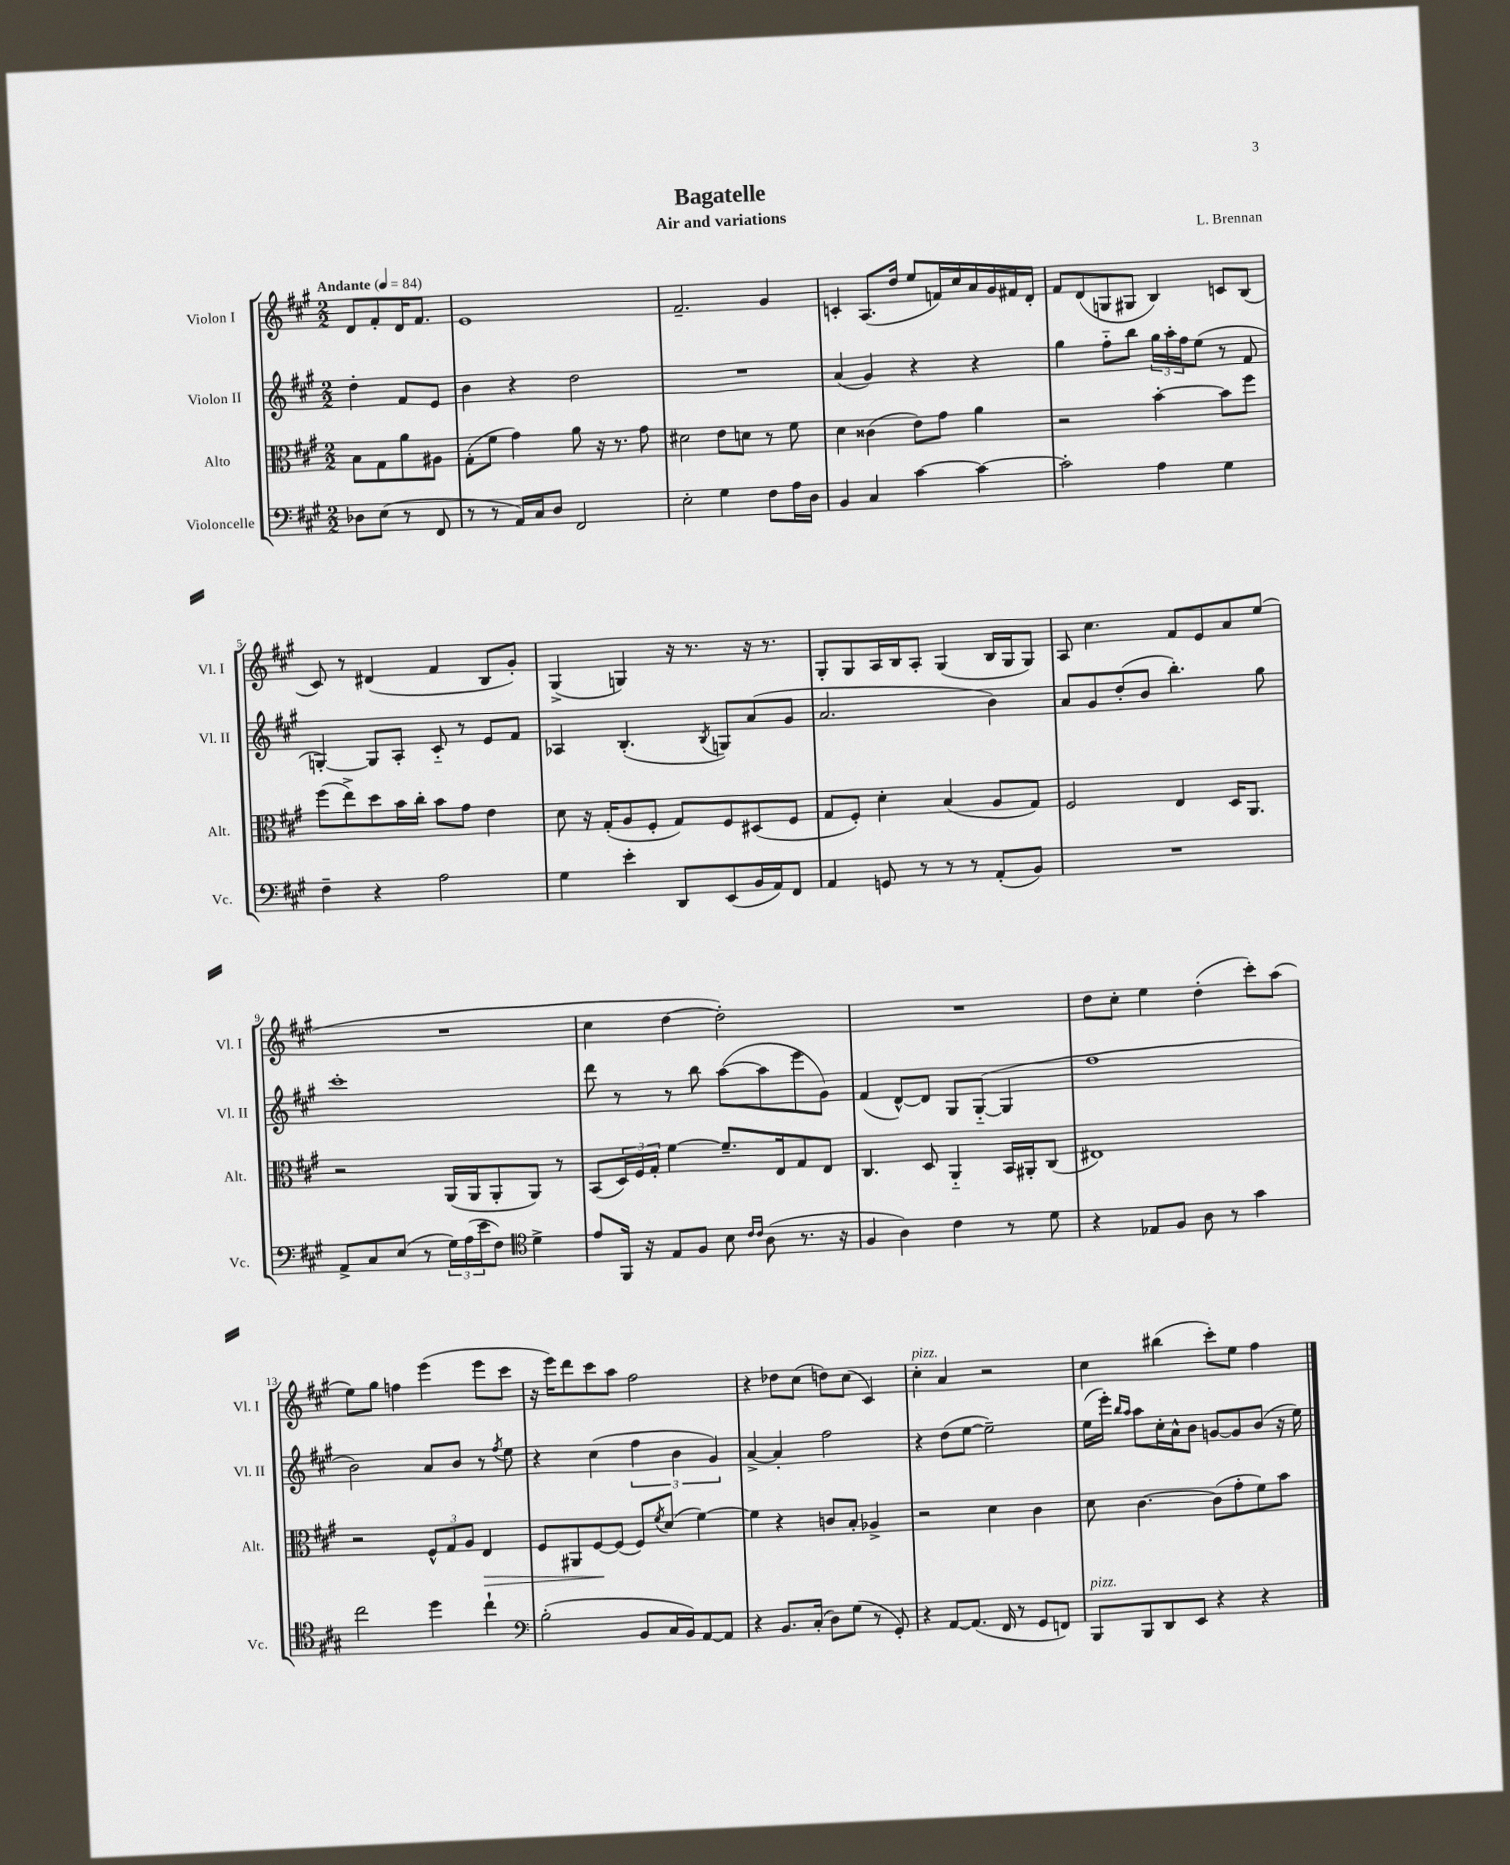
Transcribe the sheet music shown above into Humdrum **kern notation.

**kern	**kern	**kern	**kern
*staff4	*staff3	*staff2	*staff1
*clefF4	*clefC3	*clefG2	*clefG2
*k[f#c#g#]	*k[f#c#g#]	*k[f#c#g#]	*k[f#c#g#]
*M2/2	*M2/2	*M2/2	*M2/2
*MM84	*MM84	*MM84	*MM84
8D-	8B	4dd'	8d
(8E	8G#	.	8f#'
8r	8a	8f#	16d
.	.	.	8.f#
8FF#	8A#	8e	.
=	=	=	=
8r	(8G#'	4b	1e
8r	8f#	.	.
16AA)	4g#)	4r	.
16C#	.	.	.
8D	.	.	.
2FF#	8a	2dd	.
.	16r	.	.
.	8.r	.	.
.	8g#	.	.
=	=	=	=
2E'	2d#	1r	2.f#~
4G#	8e	.	.
.	8d	.	.
8F#	8r	.	4g#
16A	8f#	.	.
16D	.	.	.
=	=	=	=
4BB	4d	(4a	4c'
4C#	(4c##	4g#)	(8.A
.	.	.	16dd
[4c#	8e)	4r	8ee
.	8g#	.	16f)
.	.	.	16cc#
4c#_	4a	4r	16a
.	.	.	16g#
.	.	.	16f#
.	.	.	16d'
=	=	=	=
2c#']	2r	4gg#	8f#
.	.	.	(8d
.	.	8ff#'~	8G
.	.	8bb	8G#
4A	[4b'	24gg#	4B)
.	.	24aa'	.
.	.	24ff#	.
.	.	(8ee	.
4G#	8b]	8r	8c
.	8ff#	8f#	(8B
=	=	=	=
4F#~	(8ff#	[4G')	8c#)
.	8ee^)	.	8r
4r	8dd	8G]	(4d#
.	16b	8A'	.
.	16cc#'	.	.
2A	8b	8c#'~	4f#
.	8g#	8r	.
.	4e	8e	8B
.	.	8f#	8g#')
=	=	=	=
4G#	8d	4A-	(4G#^
.	16r	.	.
.	(16G#'	.	.
4e'	8A	(4.B'	4G)
.	8F#'	.	.
8DD	8G#)	.	16r
.	.	.	8.r
.	.	8qB	.
(8EE	8F#	8G)	.
16BB	(8D#	(8a	16r
16AA)	.	.	8.r
8FF#	8F#	8g#	.
=	=	=	=
4AA	8G#	2.a	8G#'
.	8F#')	.	8G#
8GG	4d'	.	16A
.	.	.	16B
8r	.	.	8A'
8r	(4B	.	(4G#
8r	.	.	.
(8AA'	8A	4b)	16B
.	.	.	16G#
8BB)	8G#)	.	8G#)
=	=	=	=
1r	2F#	8a	8A
.	.	8g#	4.cc#
.	.	(8dd'	.
.	.	8b	.
.	4E	4.bb')	8f#
.	.	.	8e
.	16D	.	8a
.	8.AA	.	.
.	.	8gg#	(8ee
=	=	=	=
8AA^	2r	1ccc#'	1r
8C#	.	.	.
(8E	.	.	.
8r	.	.	.
24G#)	(16AA	.	.
(24A	.	.	.
.	16AA	.	.
24e	.	.	.
8F#)	8AA'	.	.
*clefC4	*	*	*
4d^	8AA)	.	.
.	8r	.	.
=	=	=	=
8e	(8BB	8ddd	4cc#
16FF#	24D)	8r	.
.	24F#	.	.
16r	.	.	.
.	24G#'	.	.
8E	[4f#	8r	[4dd
8F#	.	8bb	.
8B	8.f#~]	([8aa	2dd'])
16qqc#	.	.	.
16qqc#	.	.	.
(8A	.	8aa]	.
.	16E	.	.
8.r	8G#	8eee	.
.	8E	8g#)	.
16r	.	.	.
=	=	=	=
4F#	4.C#	(4f#	1r
4A)	.	[8d^^)	.
.	8D	8d]	.
4c#	4AA'~	8G#	.
.	.	([8G#'~	.
8r	16BB	4G#]	.
.	16AA#'	.	.
8d	(8C#	.	.
=	=	=	=
4r	1E#)	1ff#	8dd
.	.	.	8cc#'
8E-	.	.	4ee
8F#	.	.	.
8A	.	.	(4dd'
8r	.	.	.
4g#	.	.	8ccc#')
.	.	.	(8aa
=	=	=	=
2cc#	2r	2b)	8ee)
.	.	.	8gg#
.	.	.	4ff
4dd	12F#^^	8a	(4eee
.	12G#	.	.
.	.	8b	.
.	12A	.	.
4cc#`	4E	8r	8eee
.	.	8qff#	.
.	.	8ee	8ccc#
=	=	=	=
*clefF4	*	*	*
(2B'	8F#	4r	16r
.	.	.	16eee)
.	8AA#	.	8ddd
.	[8F#	(4cc#	8ccc#
.	(8F#]	.	8aa
8BB	8F#)	6ff#	2ff#
.	8qf#	.	.
16C#	(8d	.	.
.	.	6b	.
16BB)	.	.	.
[8AA	[4f#)	.	.
.	.	6g#)	.
8AA]	.	.	.
=	=	=	=
4r	4f#]	[4a^	4r
8.BB	4r	4a']	8dd-
.	.	.	(8cc#
(16C#'	.	.	.
8D)	8c	2ff#	8dd)
(8G#	8B'	.	(8cc#
8r	4A-^	.	4c#)
8GG#')	.	.	.
=	=	=	=
4r	2r	4r	4cc#'
[8AA	.	(8dd	4a
(8.AA]	.	[8ee	.
.	4d	2ee~])	2r
16FF#	.	.	.
8r	.	.	.
8GG#	4c#	.	.
8FF)	.	.	.
=	=	=	=
8BBB	8d	(16ee	4cc#
.	.	16eee')	.
.	.	16qqbb	.
.	.	16qqaa	.
8BBB	[4.c#	8aa	.
8DD	.	16cc#'	(4bb#
.	.	16a^^	.
8EE	.	8b	.
4r	(8c#]	[8g	8ccc#')
.	8g#'	8g]	8ee
4r	8f#)	(8b	4ff#
.	8b	16r	.
.	.	16ee)	.
==	==	==	==
*-	*-	*-	*-
